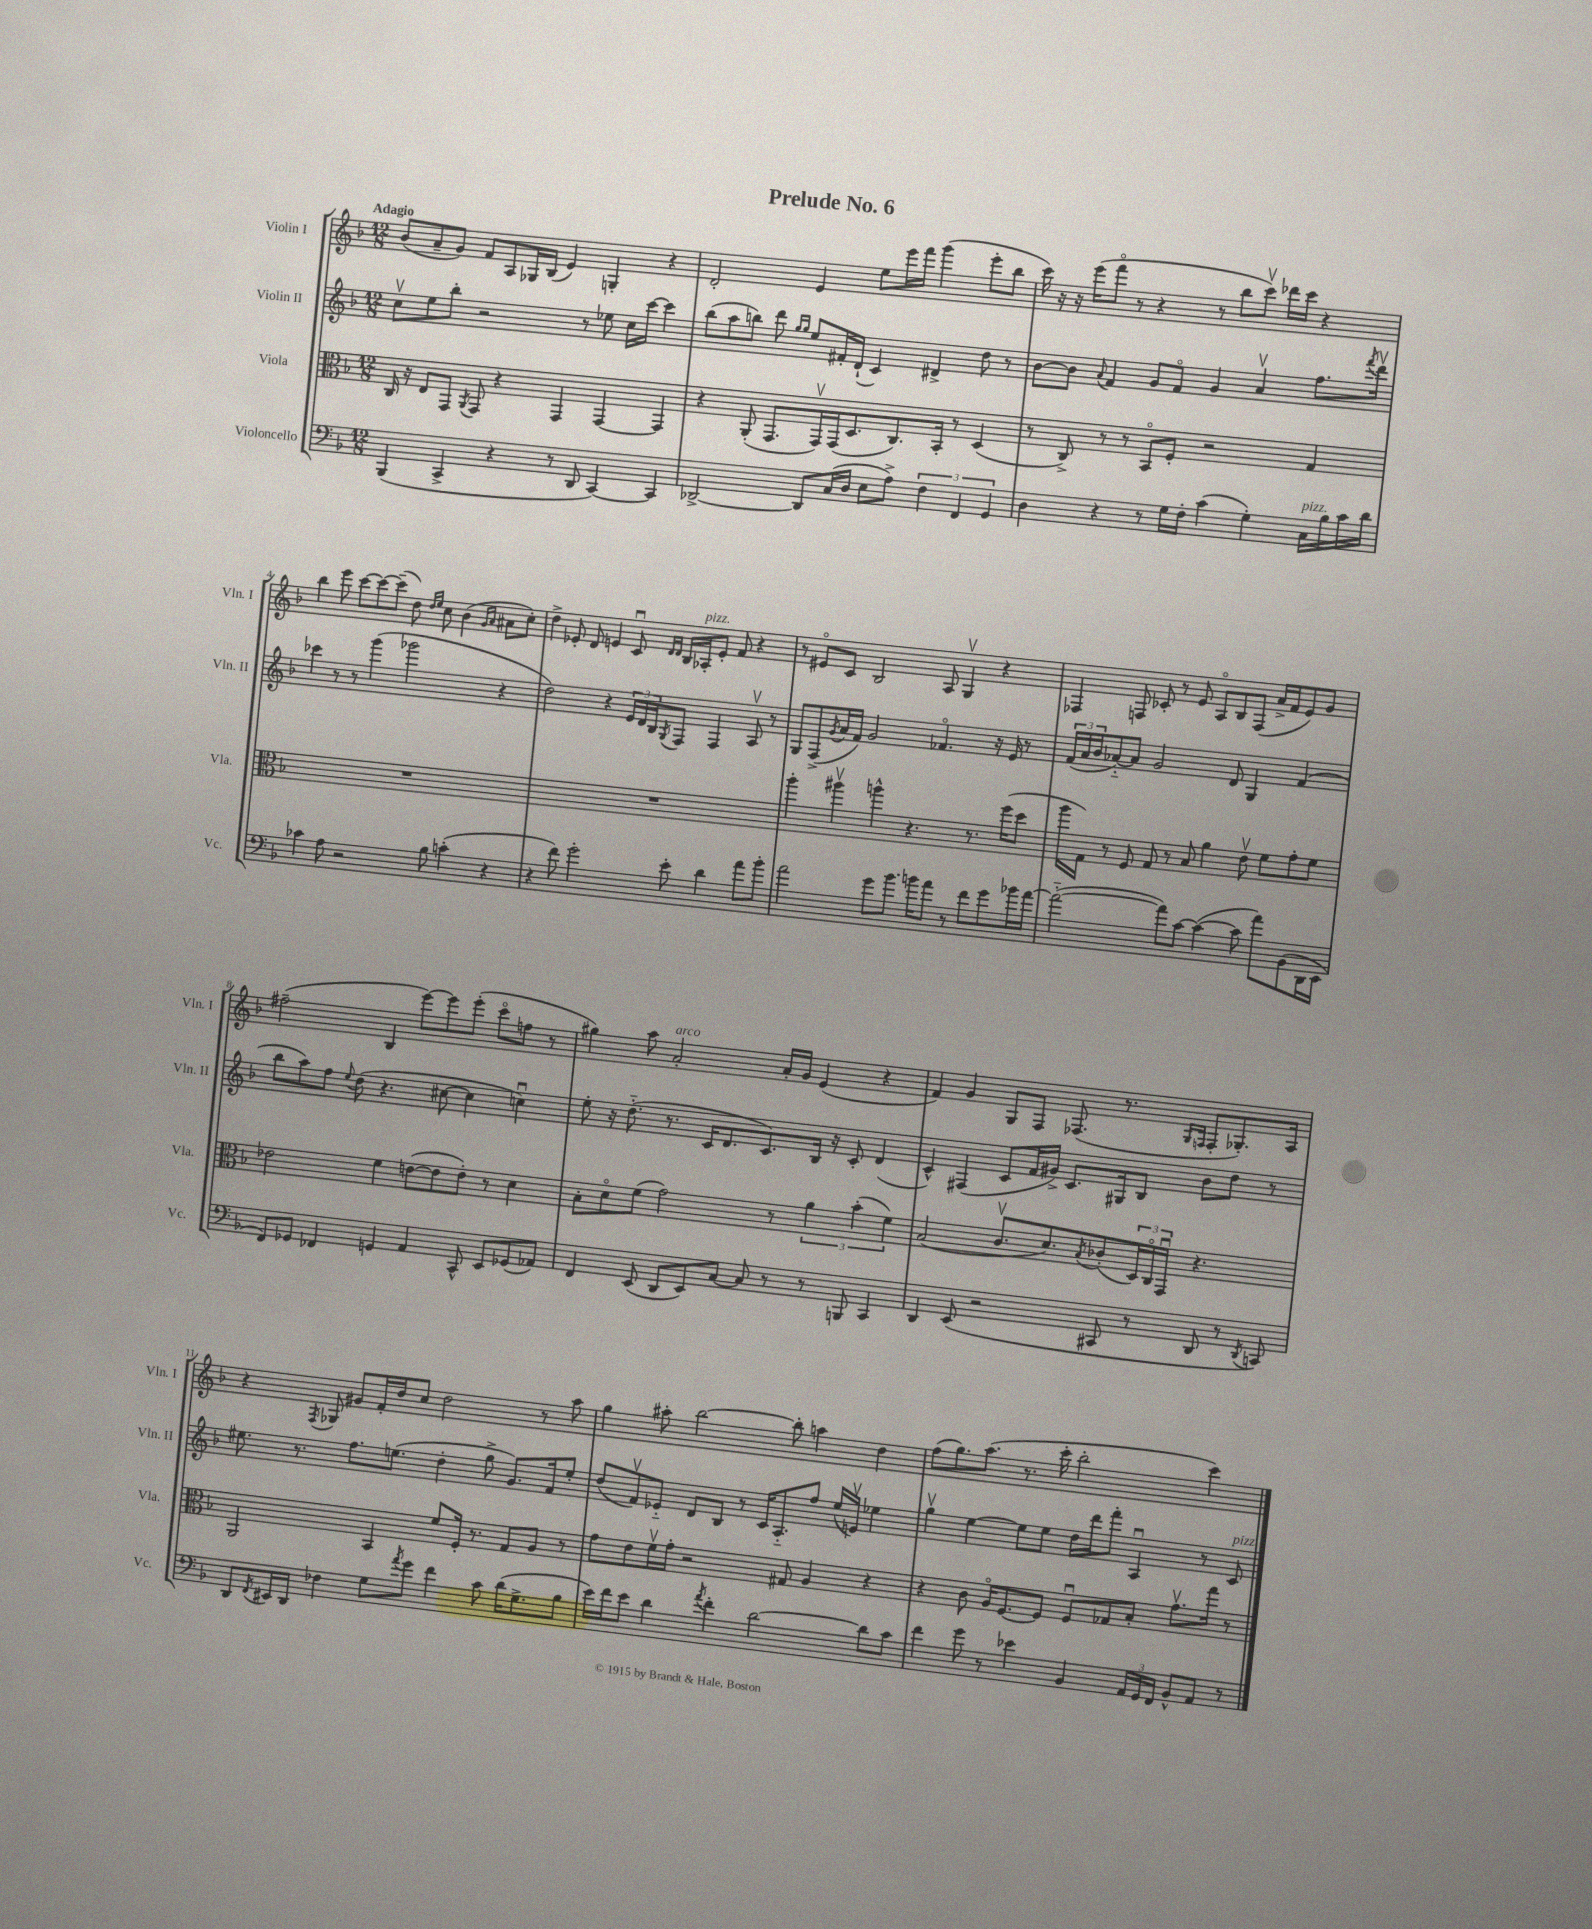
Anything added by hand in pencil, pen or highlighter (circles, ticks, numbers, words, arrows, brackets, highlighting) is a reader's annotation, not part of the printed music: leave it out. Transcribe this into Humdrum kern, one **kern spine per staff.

**kern	**kern	**kern	**kern
*staff4	*staff3	*staff2	*staff1
*clefF4	*clefC3	*clefG2	*clefG2
*k[b-]	*k[b-]	*k[b-]	*k[b-]
*M12/8	*M12/8	*M12/8	*M12/8
(4BBB-/	16C/	8ccv\L	(8b-/L
.	16r	.	.
.	8E/L	8ee\	8a~/
4CC^/	8GG/J	8bb-'\J	8g/J)
.	8qAA/	.	.
.	8GG/	2r	8f/L
4r	4r	.	8A/
.	.	.	16G-/L
.	.	.	(16B-/JJ
8r	4GG/	.	4e/)
8DD/	.	8r	.
[4CC/)	[4GG/	8ee-\	4G'/
.	.	16cc\LL	.
.	.	[16ccc\JJ	.
4CC/]	4GG/]	4ccc\]	4r
=	=	=	=
[2DD-^/	4r	(8bb-\L	2d'/
.	.	8aa\	.
.	(8AA'/	8bb\J)	.
.	8.GG/L	8ddd\	.
.	.	16qqgg/LL	.
.	.	16qqgg/JJ	.
8DD-/]L	.	8ee/L	4e/
.	16GGv/L)	.	.
(16C/L	(16GG/J	16f#'/L	.
16D/JJ	8.D/	(16d`/JJ	.
8E\L	.	4c/)	8ee\L
8A^\J)	8.C/)	.	16eee\L
.	.	.	16fff\JJ
6F\	.	4d#^/	(4ggg\
.	16BB-'/Jk	.	.
.	8r	.	.
6FF/	.	.	.
.	(4D/	8dd\	8eee'\L
6GG/	.	.	.
.	.	8r	8bb-\J
=	=	=	=
4D\	8r	[8b-\L	16ccc\)
.	.	.	16r
.	8C^/)	8b-\]J	16r
.	.	.	(16eee\LK
.	.	8qqa/	.
4r	8r	4f/	8fffo\J
.	8r	.	8r
8r	8BB-o/L	8g/L	4r
16G\LL	8F'/J	8fo/J	.
16F'\JJ	.	.	.
(4c\	2r	4g/	8r
.	.	.	8bb-\L
4G'\)	.	4av/	8cccv\J)
.	.	.	16ddd-\LL
.	.	.	16ccc\JJ
16C\LL	4G/	8.ff\L	4r
16B-\	.	.	.
16c\	.	.	.
.	.	8qfff/	.
16d\JJ	.	16dddv\Jk	.
=	=	=	=
4c-\	1.r	4ccc-\	4bb-\
8A\	.	8r	8eee\
2r	.	8r	[8ccc\L
.	.	(4ggg\	8ccc\_
.	.	.	(8ccc~\]J
.	.	2ggg-\	8dd\)
.	.	.	16qqdd/LL
.	.	.	16qqee/JJ
8B-\	.	.	8cc\
(4c'\	.	.	(4b-\
.	.	.	16qqg/LL
.	.	.	16qqa/JJ
4r	.	4r	8a#\L
.	.	.	8cc'\J)
=	=	=	=
4r	1.r	2dd\)	4dd^\
8f\)	.	.	8e-'/
2g'\	.	.	8d/
.	.	4r	4e/
.	.	24e/LL	8cu/
.	.	24d/	.
.	.	24B-/J	.
.	.	.	16qqd/LL
.	.	8qG/	16qqd/JJ
8e'\	.	8F/J	16B-/LL
.	.	.	16A-'/J
4d\	.	4F/	8e'/J
.	.	.	8f/
8a\L	.	8Av/	4r
8b-'\J	.	8r	.
=	=	=	=
2a\	4aa'\	8G/L	8r
.	.	(8F^/	8e#o/L
.	.	8qg/	.
.	4aa#v\	16a/L	8c/J
.	.	16f/JJ)	.
.	.	2g/	2B-/
8g\L	4aa^^\	.	.
8.b-\J	.	.	.
.	4.r	.	.
16b\LK	.	.	.
8a\J	.	4.f-o/	8A/
8r	.	.	4Gv/
8f\L	8.r	.	.
8g\	.	16r	4r
.	(16ff\LK	16e/	.
16b-\L	8dd\J	8r	.
[16a\JJ	.	.	.
=	=	=	=
(2a'~\_	16aa\LL	(24f/LL	4F-/
.	.	24a/	.
.	16G\JJ)	.	.
.	.	24b-/J	.
.	8r	[8a-'~/)	.
.	8F/	8a-/]J	8F/
.	8G/	2g/	8c-'/
8a\]L)	8r	.	8r
[8c\J	8B-/	.	8e/
(4c\_	4a\	.	8Ao/L
.	.	8d/	8B-/
8c\]	8ev\	4G/	(8F/J
8a\L)	8f\L	.	16a^/LL
.	.	.	16f/J
(8BB-\	8g'\	(4f/	8e/)
16DD\L	8f\J	.	8g/J
16EE\JJ	.	.	.
=	=	=	=
8FF/L)	2e-\	8bb-\L	(2ff#~\
8GG-/J	.	8aa\)	.
4FF-/	.	8ff\J	.
.	.	8qqee/	.
.	.	(8dd\	.
4GG/	4f\	4.r	4B-/
4AA/	([8e\L	.	[8eee\L)
.	8e\]	[8cc#\	8eee\]
8CC^^/	8e'\J)	4cc#\]	(8eee'\J
8EE/L	8r	.	8ccco\L
(8GG-/	4d\	4ccu\)	8ff\J
8AA-/J)	.	.	8r
=	=	=	=
4FF/	8B-'\L	8ee'\	4gg#\)
.	8do\	16r	.
.	.	(8.dd'~\	.
(8EE/	(8f\J	.	8aa\
8DD/L	2g\)	8.r	2a'/
8EE/)	.	.	.
.	.	16c/LK	.
[8C/J	.	8.d/	.
8C/]	.	.	.
.	.	8.c/)	.
8r	8r	.	16a'/LL
.	.	.	16g/JJ
8r	6a\	16B-/Jk	(4e/
.	.	16r	.
8BBB/	.	8c'/	.
.	(6b-'\	.	.
4CC/	.	(4d/	4r
.	6f\)	.	.
=	=	=	=
4DD/	(2B-/	4c^^/)	4f/)
(8EE/	.	(4F#/	4g/
2r	.	.	.
.	8.cv/L	8c/L	8G/L
.	.	16f/L	8F/J
.	8.d/)	16g#^/JJ)	.
.	.	8.c/L	(8.F-/
.	8qB-/	.	.
8CC#/	(8c-'/	.	.
.	.	16G#/k	8.r
8r	24D/L)	8B-/J	.
.	24Co/	.	.
.	24GGu/JJ	.	.
.	.	.	16qqG/LL
.	.	.	16qqF/JJ
8DD/	4.r	8b-\L	8F'/L
8r	.	8dd\J	8.G-'/)
8qDD/	.	.	.
8CC/)	.	8r	.
.	.	.	16A/Jk
=	=	=	=
8DD/L	2AA/	8.ee#\	4r
8qFF/	.	.	.
16EE#/L	.	.	.
16DD/JJ	.	8.r	.
.	.	.	8qF/
4F-\	.	.	8G-/
.	.	8.ff\L	8g#/L
8G\L	4BB-/	.	16f'/L
.	.	(8.ee\J	16dd/J
8qa/	.	.	.
8g\J	.	.	8cc/J
4f\	8f/L	4dd'\	2dd\
.	16F'/Jk	.	.
.	8.r	.	.
8c\	.	8gg^\	.
(16d\LK	8G/L	8.g/L)	.
8.G^\	.	.	.
.	8A/J	.	8r
.	.	16f/k	.
8B-\J	8r	8ee'/J	8aa\
=	=	=	=
16e\LL)	8g\L	(8dd/L	4gg\
16f\J	.	.	.
8e\J	8e\	8fv/)	.
4d\	16fv\L	8e-'~/J	8aa#'\
.	16g'\JJ	.	.
.	2r	8d/L	[2bb-\
8qa/	.	.	.
4f'\	.	8B-/J	.
.	.	8r	.
[2d\	.	16c/LK	.
.	.	8.A'~/	.
.	8G#/	.	8bb-'\]
.	4A/	8ff/J	4aa\
.	.	(16ee/LL	.
.	.	16ev/JJ)	.
8d\]L	4r	4ee-\	4dd\
8c\J	.	.	.
=	=	=	=
4f\	4r	4ggv\	(8ff\L
.	.	.	8.gg\)
8g\	8c\	[4ee\	.
.	.	.	(8.aa\J
8r	16Ao/LK	.	.
.	[8.F/	.	.
4e-\	.	8ee\]L	8.r
.	8F/]J	8ee\J	.
.	.	.	16ccc'\
4BB-/	8Fu/L	16dd\LL	2bb-'\
.	.	16ddd\J	.
.	8G-/	8fff'\J	.
24AA/LL	8B-'/J	4Au/	.
24GG/	.	.	.
24FF/JJ	.	.	.
8BB-^^/L	8.gv\L	.	.
8AA/J	.	8r	4ccc\)
.	16gg\Jk	.	.
8r	8r	8c/	.
==	==	==	==
*-	*-	*-	*-
